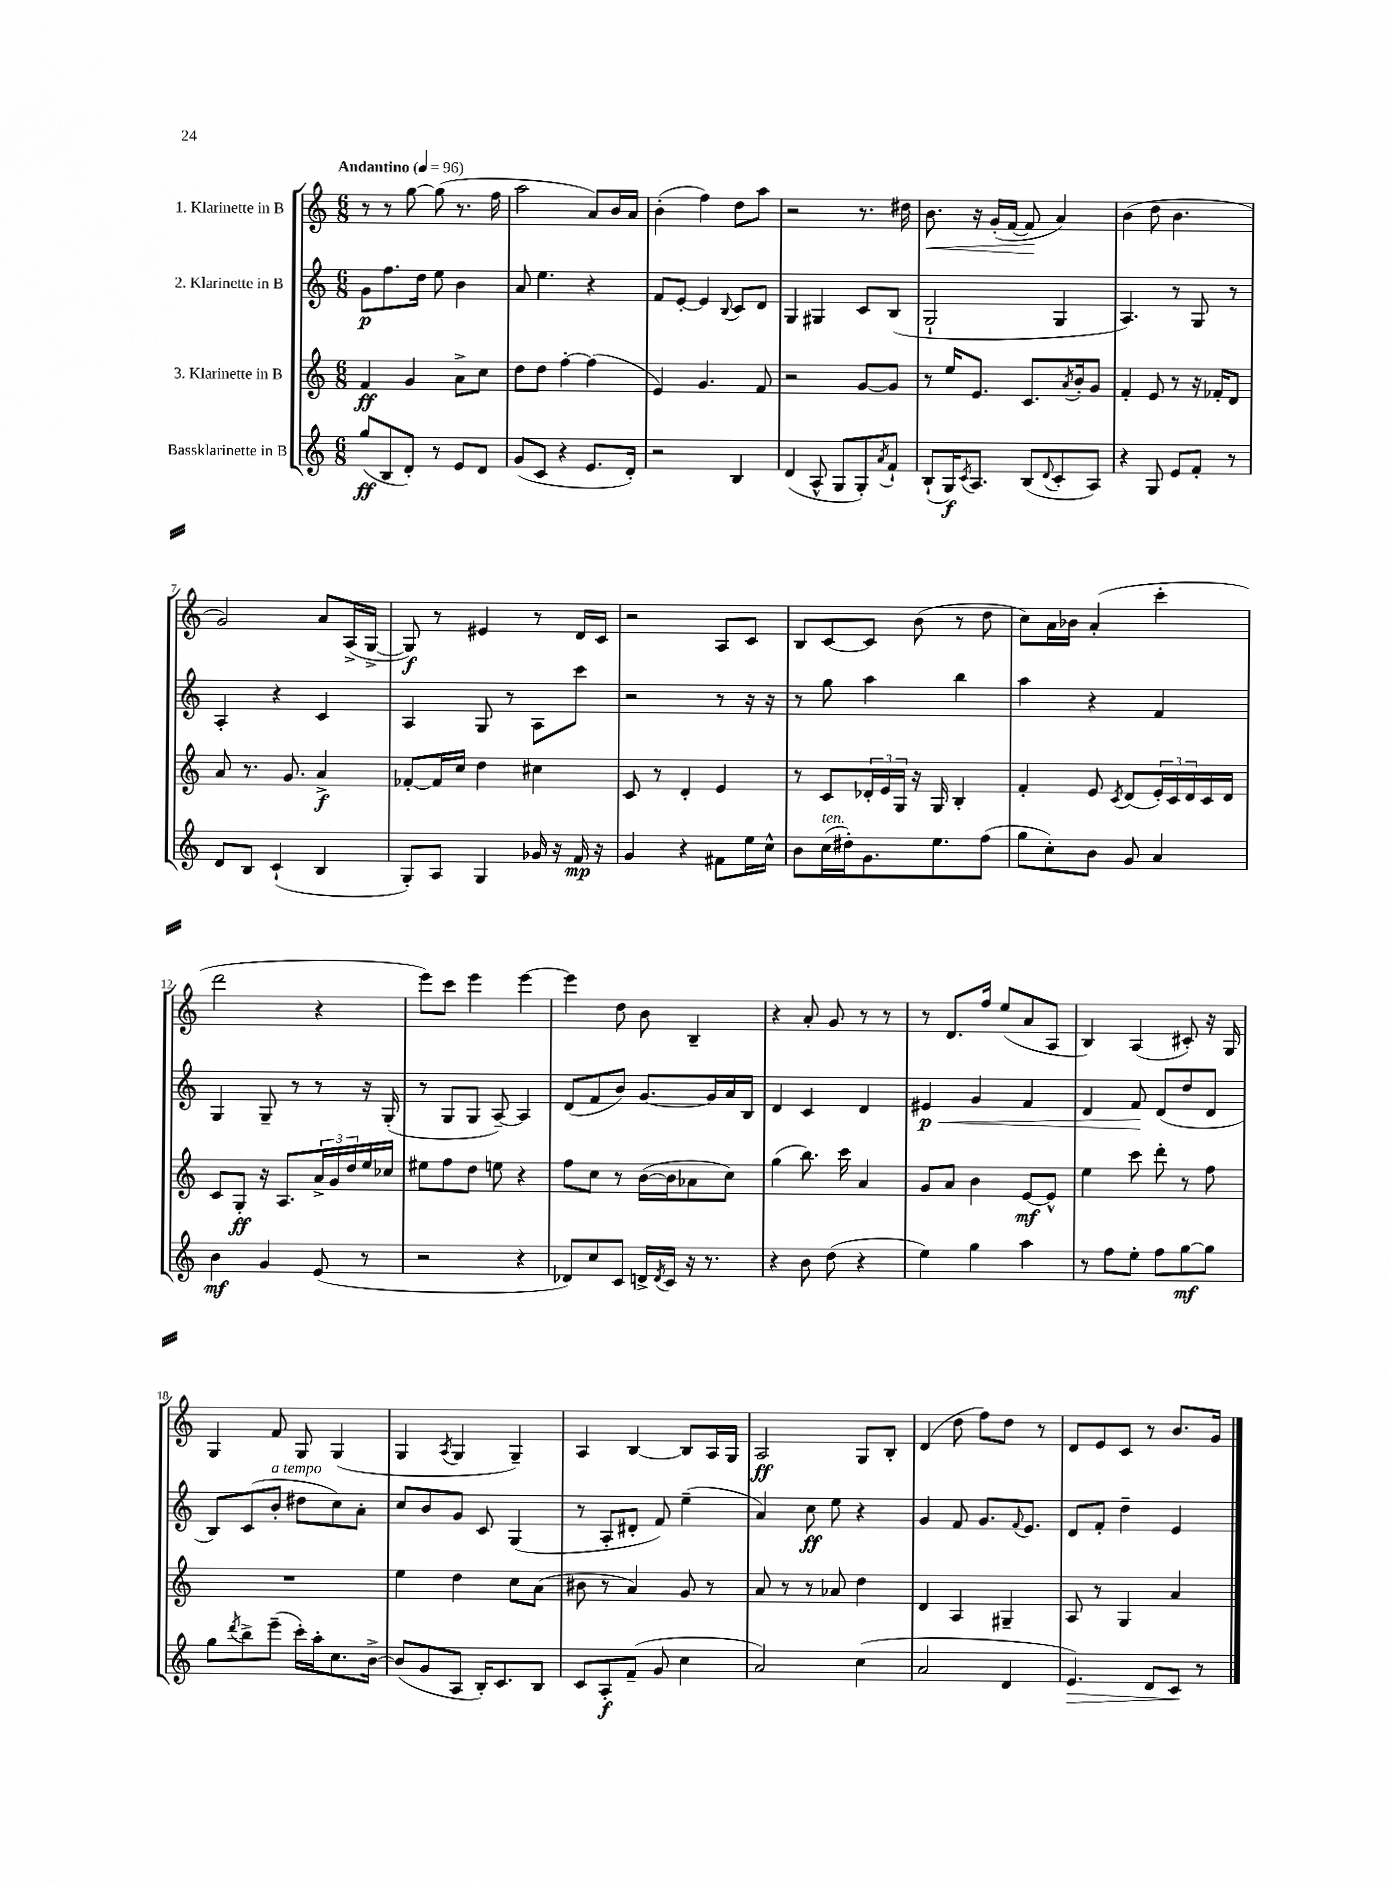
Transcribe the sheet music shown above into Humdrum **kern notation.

**kern	**kern	**kern	**kern
*staff4	*staff3	*staff2	*staff1
*clefG2	*clefG2	*clefG2	*clefG2
*k[]	*k[]	*k[]	*k[]
*M6/8	*M6/8	*M6/8	*M6/8
*MM96	*MM96	*MM96	*MM96
(8gg/L	4f/	8g\L	8r
8B/	.	8.ff\	8r
8d'/J)	4g/	.	[8gg\
.	.	16dd\Jk	.
8r	.	8ee\	(8gg\]
8e/L	8a^\L	4b\	8.r
8d/J	8cc\J	.	.
.	.	.	16ff\
=	=	=	=
(8g/L	8dd\L	8a/	2aa\
8c/J	8dd\J	4.ee\	.
4r	[4ff'\	.	.
8.e/L	(4ff\]	4r	8a/L)
.	.	.	16b/L
16d'/Jk)	.	.	16a/JJ
=	=	=	=
2r	4e/)	8f/L	(4b'\
.	.	[8e'/J	.
.	4.g/	4e/]	4ff\)
.	.	8qqB/	.
4B/	.	8c/L	8dd\L
.	8f/	8d/J	8aa\J
=	=	=	=
(4d/	2r	4G/	2r
8A^^/	.	4G#/	.
8G/L	.	.	.
8G'/)	[8g/L	8c/L	8.r
8qa/	.	.	.
8f`/J	8g/]J	(8B/J	.
.	.	.	16dd#\
=	=	=	=
(8B`/L	8r	2G`/	8.b\
16G/K)	16ee/LK	.	.
8qc/	.	.	.
8.A/J	8.e/J	.	16r
.	.	.	(16g'/LL
.	.	.	[16f/JJ
(8B/L	8.c/L	.	8f/]
8qqd/	.	.	.
8c'/	.	4G/	4a/)
.	8qa/	.	.
.	16b'/k	.	.
8A/J)	8g/J	.	.
=	=	=	=
4r	4f'/	4.A/)	(4b\
8G/	8e/	.	8dd\
8e/L	8r	8r	4.b\
8f'/J	16r	8G/	.
.	16f-'/LK	.	.
8r	8d/J	8r	.
=	=	=	=
8d/L	8a/	4A'/	2g/)
8B/J	8.r	.	.
(4c`/	.	4r	.
.	8.g/	.	.
4B/	4a^/	4c/	8a/L
.	.	.	(16A^/L
.	.	.	[16G^/JJ
=	=	=	=
8G'/L)	[8f-'/L	4A/	8G/])
8A/J	16f-/]L	.	8r
.	16cc/JJ	.	.
4G/	4dd\	8G/	4e#/
.	.	8r	.
16g-/	4cc#\	8A\L	8r
16r	.	.	.
16f/	.	8ccc\J	16d/LL
16r	.	.	16c/JJ
=	=	=	=
4g/	8c/	2r	2r
.	8r	.	.
4r	4d'/	.	.
8f#\L	4e/	8r	8A/L
16ee\L	.	16r	8c/J
16cc^^\JJ	.	16r	.
=	=	=	=
8b\L	8r	8r	8B/L
(16cc\L	8c/L	8gg\	[8c/
16dd#'\J)	.	.	.
8.g\	24d-'/L	4aa\	8c/]J
.	24e/	.	.
.	24G/JJ	.	.
.	16r	.	(8b\
8.ee\	16G/	.	.
.	4B'/	4bb\	8r
(8ff\J	.	.	8dd\
=	=	=	=
8gg\L	4f'/	4aa\	8cc\L)
8cc'\)	.	.	16a\L
.	.	.	16b-\JJ
8b\J	8e/	4r	(4a'/
.	8qc/	.	.
8g/	(8d/L	.	.
4a/	24e'/L)	4f/	4ccc'\
.	24c/	.	.
.	24d/	.	.
.	16c/	.	.
.	16d/JJ	.	.
=	=	=	=
4b\	8c/L	4G/	2ddd\
.	8G'/J	.	.
4g/	16r	8G~/	.
.	8.A/L	.	.
.	.	8r	.
(8e/	24a^/L	8r	4r
.	24g/	.	.
.	24dd/	.	.
8r	16ee/	16r	.
.	16cc-/JJ	(16G'/	.
=	=	=	=
2r	8ee#\L	8r	8eee\L)
.	8ff\	8G/L	8ccc\J
.	8dd\J	8G/J	4eee\
.	8ee\	[8A~/)	.
4r	4r	4A/]	[4eee\
=	=	=	=
8d-/L)	8ff\L	(8d/L	4eee\]
8cc/	8cc\J	8f/	.
8c/J	8r	8b/J)	8dd\
16d^/LL	([16b\LL	[8.g/L	8b\
8qd/	.	.	.
16c/JJ	16b\]J	.	.
16r	8a-\	.	4B~/
8.r	.	16g/]L	.
.	8cc\J)	16a/	.
.	.	16B/JJ	.
=	=	=	=
4r	(4gg\	4d/	4r
8b\	8.bb\)	4c/	8a'/
(8dd\	.	.	8g/
.	16ccc\	.	.
4r	4a/	4d/	8r
.	.	.	8r
=	=	=	=
4ee\)	8g/L	4e#/	8r
.	8a/J	.	8.d/L
4gg\	4b\	4g/	.
.	.	.	16ff/Jk
.	.	.	(8ee/L
4aa\	[8e/L	4f/	8a/
.	8e^^/]J	.	8A/J
=	=	=	=
8r	4ee\	4d/	4B/)
8ff\L	.	.	.
8ee'\J	8ccc\	8f/	(4A/
8ff\L	8ddd'\	(8d/L	.
[8gg\	8r	8dd/	8c#'/)
8gg\]J	8ff\	8d/J	16r
.	.	.	16G/
=	=	=	=
8gg\L	2.r	8B/L)	4G/
8qddd/	.	.	.
8bb^\	.	(8c/	.
(8eee~\J	.	8b'/J	8f/
16ccc'\LL)	.	8dd#\L	8G/
16aa'\J	.	.	.
8.cc\	.	8cc\)	(4G/
.	.	8a'\J	.
[16b^\Jk	.	.	.
=	=	=	=
(8b/]L	4ee\	8cc/L	4G/
8g/	.	8b/	.
.	.	.	8qA/
8A/J	4dd\	8g/J	4G/
16B'/LK)	.	8c/	.
8.c/	.	.	.
.	8cc\L	(4G/	4G~/)
8B/J	(8a\J	.	.
=	=	=	=
8c/L	8b#\	8r	4A/
8A'/	8r	8A'/L	.
(8f~/J	4a/)	8d#'/J	[4B/
8g/	.	8f/)	.
4cc\	8g/	(4ee~\	8B/]L
.	8r	.	16A/L
.	.	.	16G/JJ
=	=	=	=
2a/)	8a/	4a/)	2A/
.	8r	.	.
.	8r	8cc\	.
.	8a-/	8ee\	.
(4cc\	4dd\	4r	8G/L
.	.	.	8B'/J
=	=	=	=
2a/	4d/	4g/	(4d/
.	4A/	8f/	8dd\
.	.	8.g/L	8ff\L)
4d/	4G#~/	.	8dd\J
.	.	8qqf/	.
.	.	8.e/J	.
.	.	.	8r
=	=	=	=
4.e/)	8A/	8d/L	8d/L
.	8r	8f'/J	8e/
.	4G/	4dd~\	8c/J
8d/L	.	.	8r
8c/J	4a/	4e/	8.b/L
8r	.	.	.
.	.	.	16g/Jk
==	==	==	==
*-	*-	*-	*-
